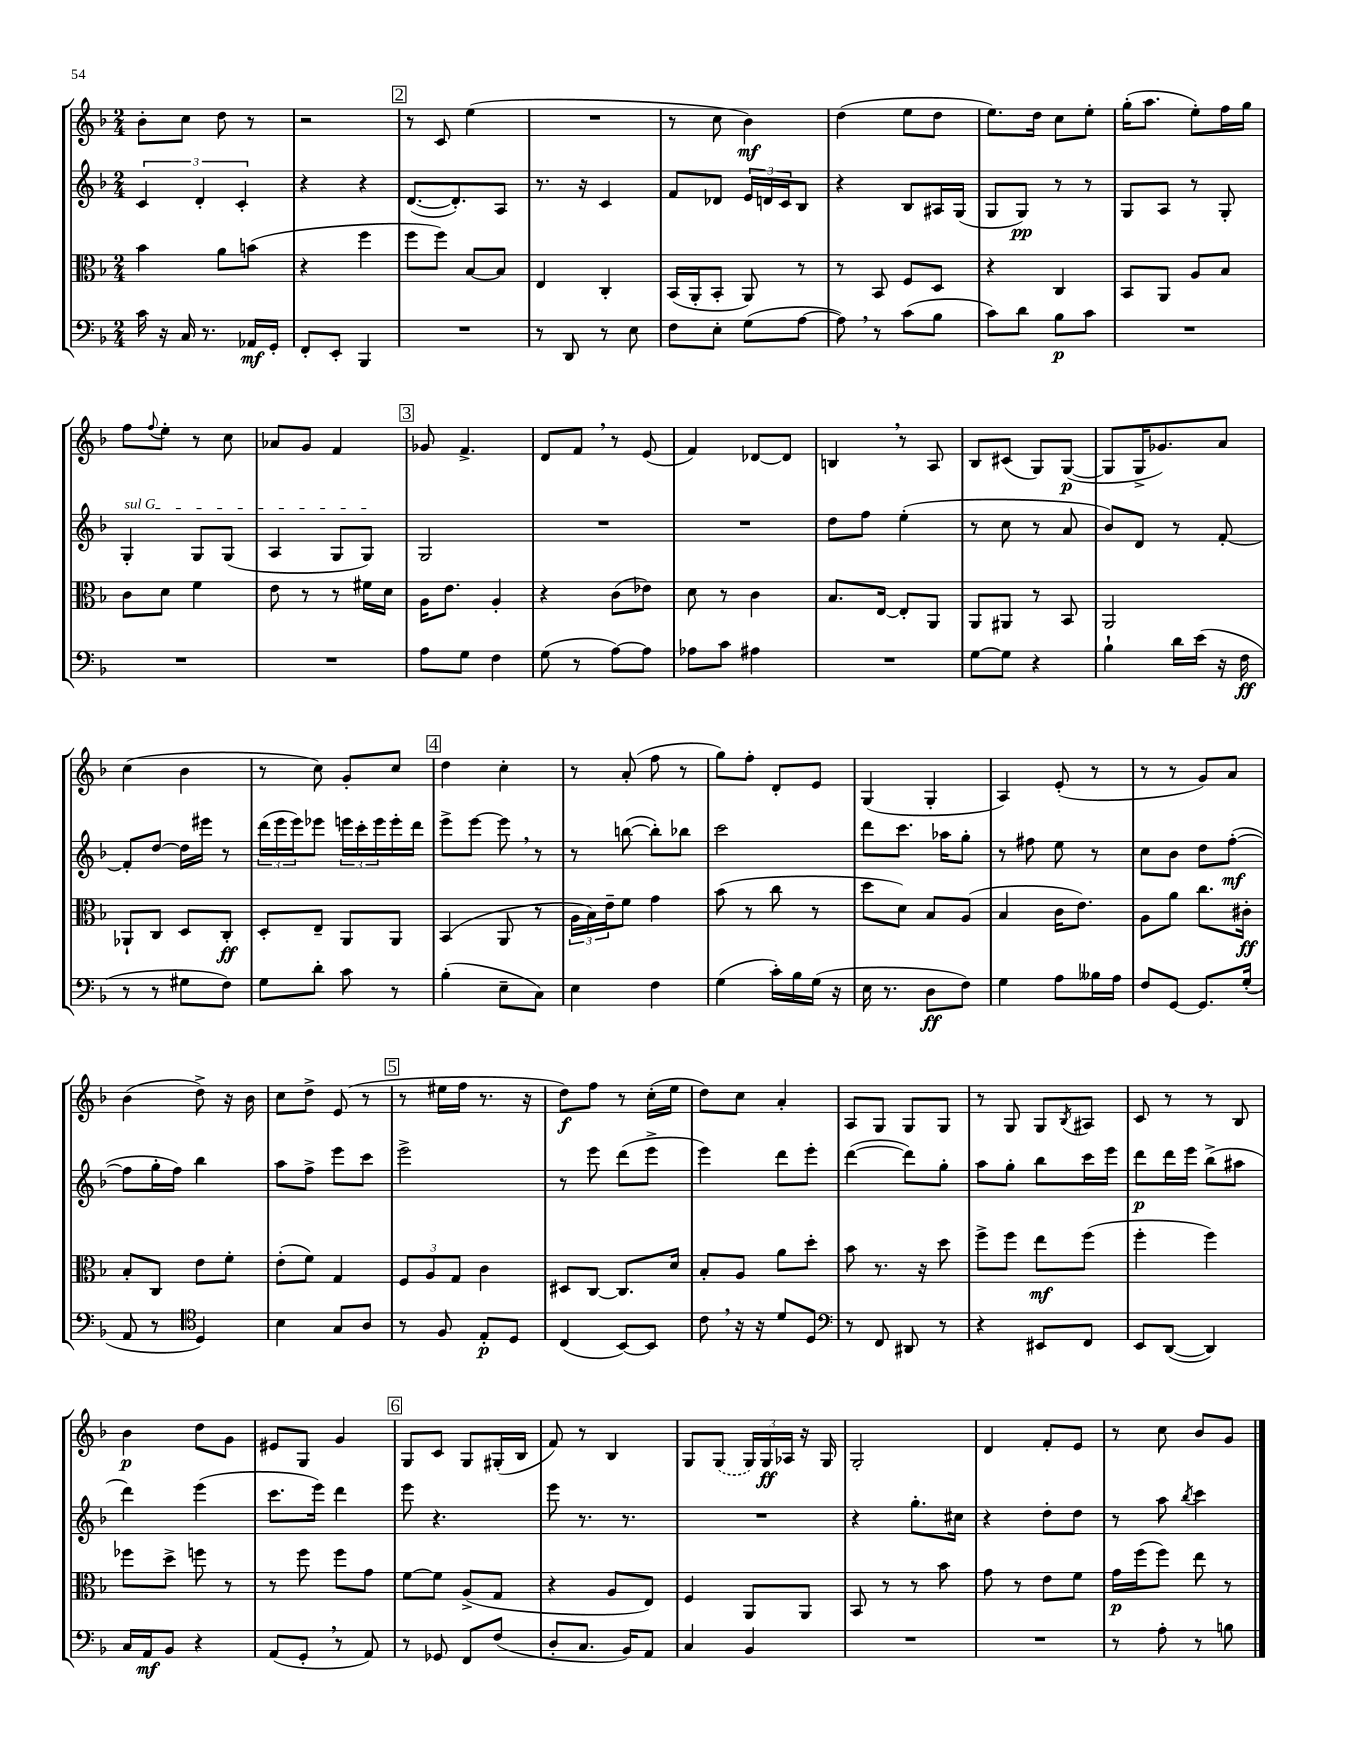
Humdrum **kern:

**kern	**kern	**kern	**kern
*staff4	*staff3	*staff2	*staff1
*clefF4	*clefC3	*clefG2	*clefG2
*k[b-]	*k[b-]	*k[b-]	*k[b-]
*M2/4	*M2/4	*M2/4	*M2/4
16c	4b-	6c	8b-'
16r	.	.	.
16C	.	.	8cc
.	.	6d'	.
8.r	.	.	.
.	8a	.	8dd
.	.	6c'	.
16AA-	(8b	.	8r
16GG'	.	.	.
=	=	=	=
8FF'	4r	4r	2r
8EE'	.	.	.
4BBB-	4ff	4r	.
=	=	=	=
2r	8ff	([8.d	8r
.	8ff)	.	8c
.	.	8.d'])	.
.	[8B-	.	(4ee
.	8B-]	8A	.
=	=	=	=
8r	4E	8.r	2r
8DD	.	.	.
.	.	16r	.
8r	4C'	4c	.
8E	.	.	.
=	=	=	=
8F	(16BB-	8f	8r
.	16AA'	.	.
8E'	8BB-'	8d-	8cc
(8G	8AA)	24e	4b-)
.	.	24d	.
.	.	24c	.
[8A	8r	8B-	.
=	=	=	=
8A])	8r	4r	(4dd
8r	8BB-	.	.
(8c	8F	8B-	8ee
8B-	8D	16A#	8dd
.	.	(16G	.
=	=	=	=
8c)	4r	8G	8.ee)
8d	.	8G)	.
.	.	.	16dd
8B-	4C	8r	8cc
8c	.	8r	8ee'
=	=	=	=
2r	8BB-	8G	(16gg'
.	.	.	8.aa
.	8AA	8A	.
.	8A	8r	8ee')
.	8B-	8G'	16ff
.	.	.	16gg
=	=	=	=
2r	8c	4G'	8ff
.	.	.	8qqff
.	8d	.	8ee'
.	4f	8G	8r
.	.	(8G	8cc
=	=	=	=
2r	8e	4A	8a-
.	8r	.	8g
.	8r	8G	4f
.	16f#	8G)	.
.	16d	.	.
=	=	=	=
8A	16A	2G	8g-
.	8.e	.	.
8G	.	.	4.f^
4F	4A'	.	.
=	=	=	=
(8G	4r	2r	8d
8r	.	.	8f
[8A)	(8c	.	8r
8A]	8e-)	.	(8e
=	=	=	=
8A-	8d	2r	4f)
8c	8r	.	.
4A#	4c	.	[8d-
.	.	.	8d-]
=	=	=	=
2r	8.B-	8dd	4B
.	.	8ff	.
.	[16E	.	.
.	8E']	(4ee'	8r
.	8AA	.	8A
=	=	=	=
[8G	8AA	8r	8B-
8G]	8AA#	8cc	(8c#
4r	8r	8r	8G)
.	8BB-	8a	([8G
=	=	=	=
4B-`	2AA	8b-)	8G]
.	.	8d	16G^
.	.	.	8.g-)
16d	.	8r	.
(16e	.	.	.
16r	.	[8f'	8a
16F	.	.	.
=	=	=	=
8r	8AA-`	8f']	(4cc
8r	8C	[8dd	.
8G#	8D	16dd]	4b-
.	.	16eee#	.
8F)	8C'	8r	.
=	=	=	=
8G	8D'	(24ddd	8r
.	.	24eee	.
.	.	24eee)	.
8d'	8E~	8eee-	8cc)
8c	8AA	24eee	8g'
.	.	24ccc'	.
.	.	24eee	.
8r	8AA	16eee'	8cc
.	.	16ddd	.
=	=	=	=
(4B-'	(4BB-	8eee^	4dd
.	.	[8eee	.
8E~	8AA	8eee]	4cc'
8C)	8r	8r	.
=	=	=	=
4E	24A	8r	8r
.	24B-)	.	.
.	24e~	.	.
.	8f	([8bb	(8a'
4F	4g	8bb'])	8ff
.	.	8bb-	8r
=	=	=	=
(4G	(8b-	2ccc	8gg)
.	8r	.	8ff'
16c')	8cc	.	8d'
16B-	.	.	.
(16G	8r	.	8e
16r	.	.	.
=	=	=	=
16E	8dd	8ddd	(4G
8.r	.	.	.
.	8d)	8.ccc	.
8D	8B-	.	4G'
.	.	16aa-	.
8F)	(8A	8gg'	.
=	=	=	=
4G	4B-	8r	4A)
.	.	8ff#	.
8A	16c	8ee	(8e'
.	8.e)	.	.
16B--	.	8r	8r
16A	.	.	.
=	=	=	=
8F	8A	8cc	8r
[8GG	8a	8b-	8r
8.GG]	8.cc	8dd	8g)
.	.	([8ff'	8a
(16G'	16c#'	.	.
=	=	=	=
8AA	8B-'	8ff]	(4b-
8r	8C	16gg'	.
.	.	16ff)	.
*clefC4	*	*	*
4D)	8e	4bb-	8dd^)
.	8f'	.	16r
.	.	.	16b-
=	=	=	=
4B-	(8e'	8aa	8cc
.	8f)	8ff^	8dd^
8G	4G	8eee	(8e
8A	.	8ccc	8r
=	=	=	=
8r	12F	2eee^	8r
.	12A	.	.
8F	.	.	16ee#
.	12G	.	.
.	.	.	16ff
8E'	4c	.	8.r
8D	.	.	.
.	.	.	16r
=	=	=	=
(4C	8D#	8r	8dd)
.	[8C	8eee	8ff
[8BB-)	8.C]	(8ddd	8r
8BB-]	.	8eee^	(16cc'
.	16d	.	16ee
=	=	=	=
8c	8B-'	4eee)	8dd)
16r	8A	.	8cc
16r	.	.	.
8d	8a	8ddd	4a'
8D	8dd'	8eee'	.
=	=	=	=
*clefF4	*	*	*
8r	8b-	([4ddd	8A
8FF	8.r	.	8G
8DD#	.	8ddd])	8G
.	16r	.	.
8r	8dd	8gg'	8G
=	=	=	=
4r	8ff^	8aa	8r
.	8ff	8gg'	8G
8EE#	8ee	8bb-	8G
.	.	.	8qB-
8FF	(8ff	16ccc	8A#
.	.	16eee	.
=	=	=	=
8EE	4ff'	8ddd	8c
([8DD	.	16ddd	8r
.	.	16eee	.
4DD])	4ff)	(8bb-^	8r
.	.	8aa#	8B-
=	=	=	=
16C	8ff-	4ddd)	4b-
16AA	.	.	.
8BB-	8dd^	.	.
4r	8ff	(4eee	8dd
.	8r	.	8g
=	=	=	=
(8AA	8r	8.ccc	8e#
8GG'	8ff	.	8G
.	.	16eee)	.
8r	8ff	4ddd	4g
8AA)	8g	.	.
=	=	=	=
8r	[8f	8eee	8G
8GG-	8f]	4.r	8c
8FF	(8A^	.	8G
(8F	8G	.	(16G#'
.	.	.	16B-
=	=	=	=
8D'	4r	8eee	8f)
8.C	.	8.r	8r
.	8A	.	4B-
16BB-)	.	8.r	.
8AA	8E)	.	.
=	=	=	=
4C	4F	2r	8G
.	.	.	(8G
4BB-	8AA	.	24G)
.	.	.	24G
.	.	.	24A-
.	8AA	.	16r
.	.	.	16G
=	=	=	=
2r	8BB-	4r	2G'
.	8r	.	.
.	8r	8.gg'	.
.	8b-	.	.
.	.	16cc#	.
=	=	=	=
2r	8g	4r	4d
.	8r	.	.
.	8e	8dd'	8f'
.	8f	8dd	8e
=	=	=	=
8r	16g	8r	8r
.	(16ff	.	.
8A'	8ff)	8aa	8cc
.	.	8qbb-	.
8r	8ee	4ccc	8b-
8B	8r	.	8g
==	==	==	==
*-	*-	*-	*-
